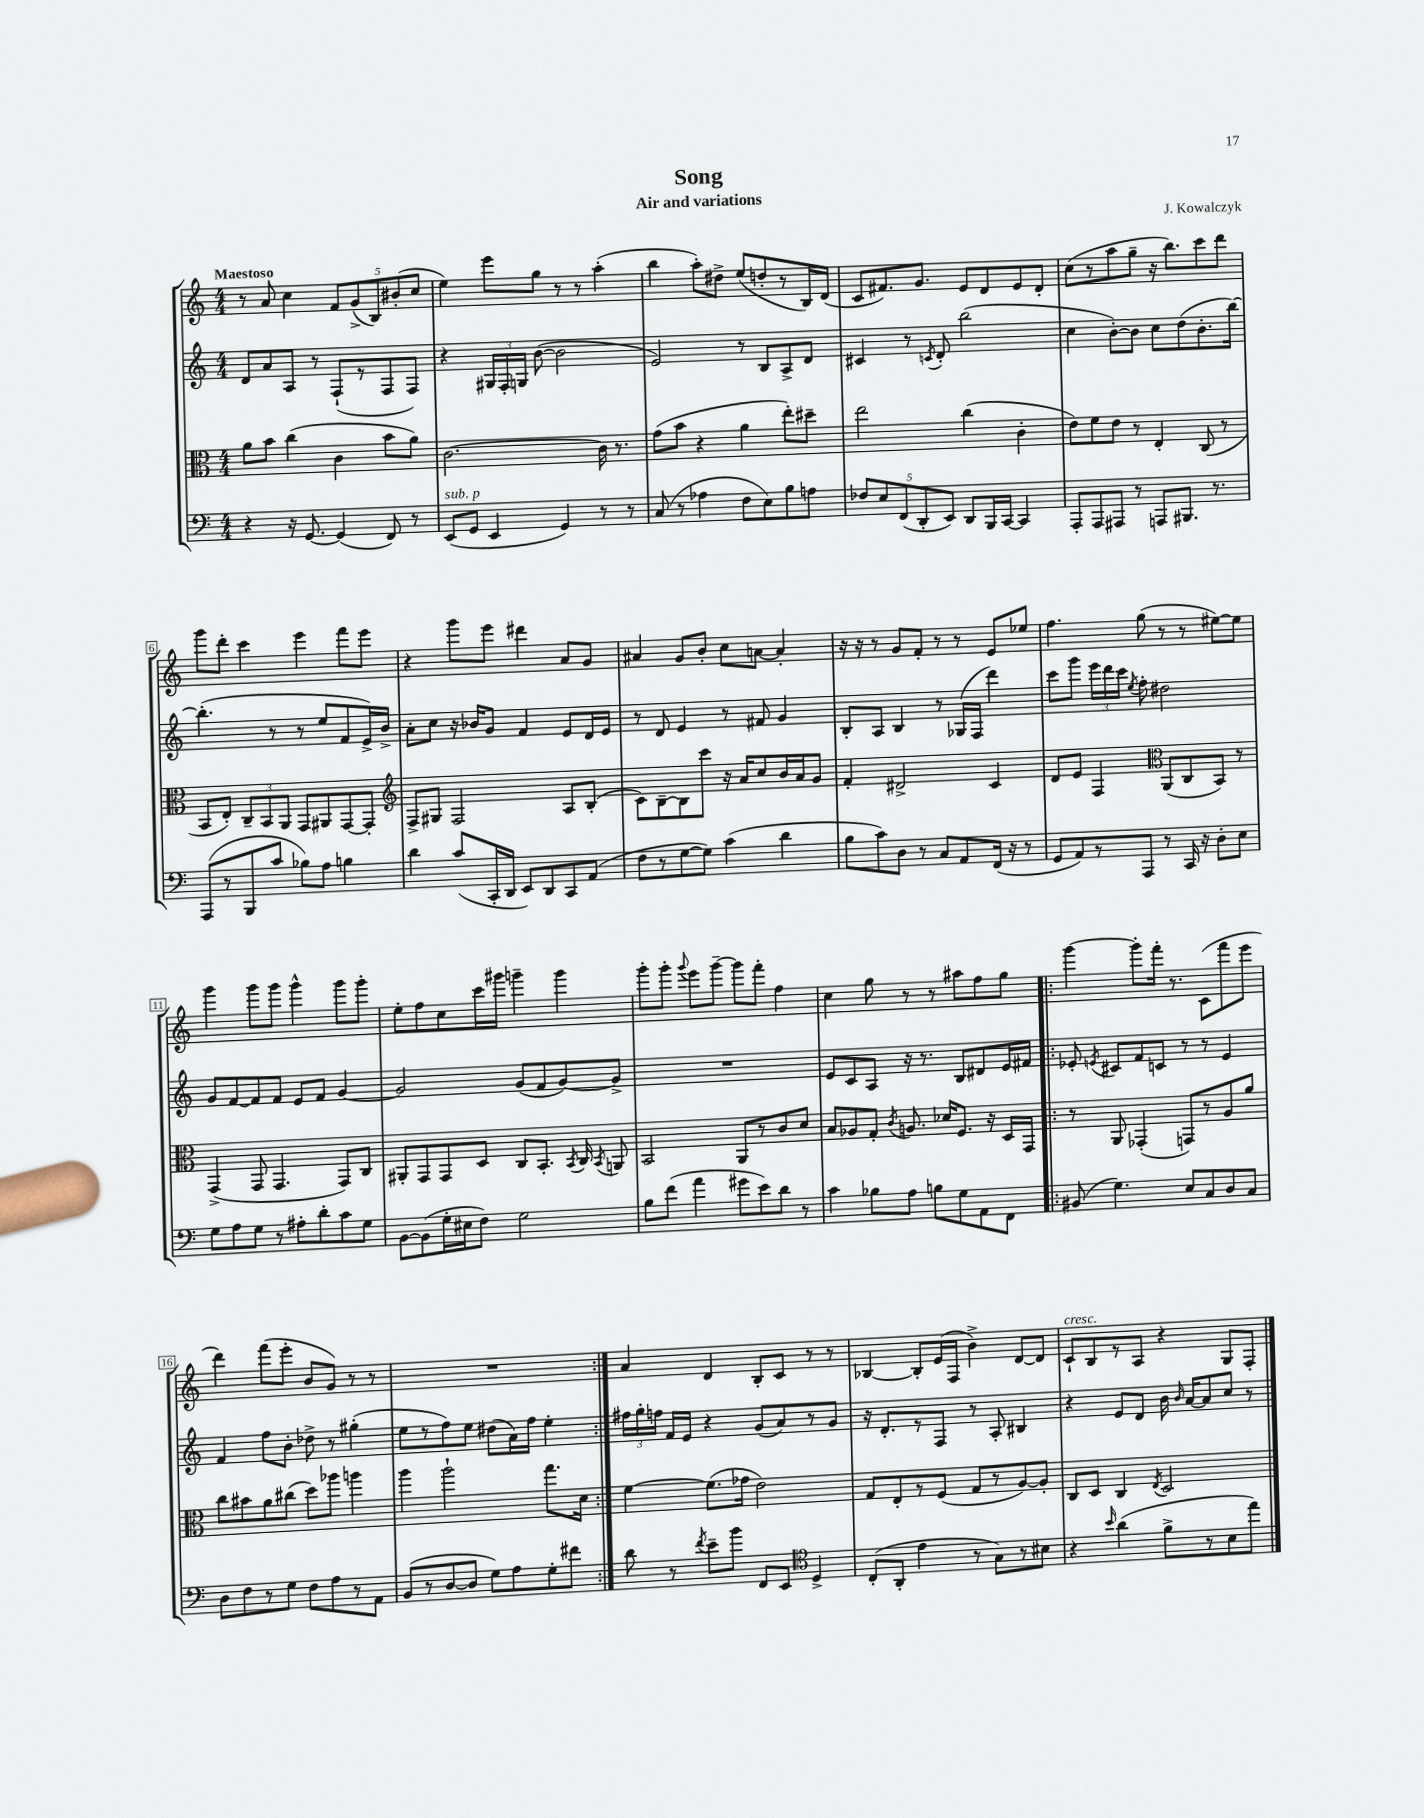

**kern	**kern	**kern	**kern
*staff4	*staff3	*staff2	*staff1
*clefF4	*clefC3	*clefG2	*clefG2
*k[]	*k[]	*k[]	*k[]
*M4/4	*M4/4	*M4/4	*M4/4
4r	8a	8d	8r
.	8b	8a	8a
16r	(4cc	8A	4cc
[8.GG	.	.	.
.	.	8r	.
(4GG]	4c	(8F`	10f
.	.	.	(10g^
.	.	8r	.
.	.	.	10B)
8FF)	8b	8F	.
.	.	.	(10b#'
8r	8a)	8F)	.
.	.	.	10cc
=	=	=	=
(8EE	[2.c	4r	4ee)
8GG	.	.	.
4EE	.	24G#	8eee
.	.	24F'	.
.	.	24G	.
.	.	([8b	8gg
4GG)	.	2b]	8r
.	.	.	8r
8r	16c]	.	(4aa'
.	8.r	.	.
8r	.	.	.
=	=	=	=
(8C	(8g	2e)	4bb
8r	8b	.	.
4A-	4r	.	8aa')
.	.	.	8dd#^
8F	4a	8r	(8ee
8E)	.	8B	8dd'
8B	8ee')	8A^	8r
8A	8dd#~	8d	16B)
.	.	.	(16d
=	=	=	=
10F-	2ee	4c#	8c
10E	.	.	.
.	.	.	8.f#)
(10FF	.	.	.
.	.	8r	.
10DD'	.	.	.
.	.	.	8.g
.	.	8qc	.
.	.	8d'	.
10EE)	.	.	.
8DD	(4cc	(2bb	8e
16BBB	.	.	8d
[16CC	.	.	.
4CC]	4c'	.	8e
.	.	.	8d'
=	=	=	=
8AAA'	8e)	4cc	(8cc
8AAA	8f	.	8r
8AAA#	8e	[8b')	8aa
8r	8r	8b]	8gg~
8AAA	4E'	8cc	16r
.	.	.	8.bb)
8.BBB#	.	(8dd	.
.	(8C	8.b'	8ccc
8.r	.	.	.
.	8r	.	8ddd
.	.	[16bb)	.
=	=	=	=
(8AAA	8BB	(4.bb']	8ggg
8r	8E')	.	8ddd'
8BBB	12C~	.	4ccc
.	12BB	.	.
8c	.	8r	.
.	12AA	.	.
8B-)	8GG	8r	4eee
8A	8AA#	8ee	.
4B	[8GG	8f	8fff
.	8GG']	16e^)	8eee
.	.	16b^	.
=	=	=	=
*	*clefG2	*	*
4d	8F^	8a'	4r
.	8G#	8cc	.
(8c	2F	16r	8ggg
.	.	16b-	.
16CC'	.	8g	8eee
16DD	.	.	.
8EE)	.	4f	4ddd#
8DD	.	.	.
8CC	8A	8e	8a
(8AA	(8B'	16d	8g
.	.	16e	.
=	=	=	=
8F	8c)	8r	4a#
8r	[8B~	8d	.
[8G	8B]	4e	8g
8G])	8ccc	.	8b'
(4c	16r	8r	8cc
.	16a	.	.
.	8cc	8f#	[8a
4d	16b	4g	4a']
.	16a	.	.
.	8g	.	.
=	=	=	=
8B	4f'	8B'	16r
.	.	.	16r
8c)	.	8A	8r
8D	2d#^	4B	8g
8r	.	.	8f'
8C	.	8r	8r
8AA	.	(16G-	8r
.	.	16F	.
(16FF	4c	4ddd)	8e
16r	.	.	.
8r	.	.	8ee-
=	=	=	=
8GG	8d	8ccc	4.ff
8AA)	8e	8ggg	.
8r	4F	24eee	.
.	.	24ddd	.
.	.	24ccc	.
.	.	8qee	.
8AAA	.	8ff'	(8gg
*	*clefC3	*	*
8r	(8AA	2dd#	8r
16CC	8C	.	8r
16r	.	.	.
8D'	8BB)	.	[8ee#)
8E	8r	.	8ee#]
=	=	=	=
8G	(4GG^	8g	4ggg
8A	.	[8f	.
8G	8GG	8f]	8ggg
8r	4.GG	8f	8ggg
8A#'	.	8e	4ggg^^
8d'	.	8f	.
8c	8GG)	[4g	8ggg
8G	8C	.	8ggg'
=	=	=	=
[8BB	8AA#'	2g]	8ee'
(8BB]	8GG	.	8ff
16G'	8GG	.	8cc
16E#	.	.	.
8F)	8D	.	16ccc
.	.	.	16ggg#
2G	8C	(8g	4ggg~
.	8.BB'	8f	.
.	.	[8g)	4ggg
.	8qBB	.	.
.	16C	.	.
.	8qBB	.	.
.	8AA	8g^]	.
=	=	=	=
8B	2BB	1r	8ggg'
(8f	.	.	8ggg'
.	.	.	8qqggg
4a	.	.	8eee
.	.	.	[8ggg~
8g#	8AA	.	8ggg]
8e)	8r	.	8fff'
8d	8c	.	4ff
8r	8d	.	.
=	=	=	=
4c	8B	8e	4cc
.	8A-	8c	.
8B-	8G'	8A	8gg
.	8qc	.	.
8A	8.A	16r	8r
.	.	8.r	.
8B	.	.	8r
.	16d-	.	.
8G	8.F	8B	8aa#
8AA	.	8d#	8ff
.	16r	.	.
8FF	16D	16e	8gg
.	16GG	16f#	.
=!|:	=!|:	=!|:	=!|:
(8BB#	8r	8e-'	[4ggg
.	.	8qe	.
4.G)	8AA	8c#	.
.	(4GG-'	8f	8ggg']
.	.	8c	16fff'
.	.	.	8.r
8E	8GG)	8r	.
8C	8r	8r	(8c
8D	8A	4e	8fff
8C	8a	.	8eee
=	=	=	=
8D	8cc	4f	4ddd)
8F	8b#	.	.
8r	8a	8ff	(8fff
8G	(8cc#	8b'	8eee'
8F	8dd)	8dd-^	8b
8A	8aa-	8r	8g)
8r	4aa	(4gg#'	8r
8AA	.	.	8r
=	=	=	=
(8BB	4aa	8ee	1r
8r	.	8r	.
[8D	2aa`	8ff)	.
8D]	.	8ee	.
8G)	.	(8dd#	.
8A	.	16a)	.
.	.	16ff	.
8G'	8.gg	4ee'	.
8f#	.	.	.
.	16d	.	.
=:|!	=:|!	=:|!	=:|!
8d	[4f	24ff#	4a
.	.	24gg'	.
.	.	24ff	.
8r	.	16f	.
.	.	16e	.
8qf	.	.	.
8e~	(8.f]	4r	4d
8b	.	.	.
.	16g-	.	.
8FF	2e)	(8g	8B'
8EE	.	8a)	8c
*clefC4	*	*	*
4D^	.	8r	8r
.	.	8g	8r
=	=	=	=
(8C'	8G	16r	[4B-
.	.	8.d'	.
8AA'	8E'	.	.
4e	8r	8r	8B-']
.	(8F	8F	(16e
.	.	.	16F
8r	8G	8r	4b^)
8G)	8r	8A'	.
8r	[8A)	4B#	[8d
8B#	8A']	.	8d]
=	=	=	=
4r	8C	4r	8c`
.	8D	.	8B
16qqb	.	.	.
(4a	4C	8e	8r
.	.	8d	8A
.	8qE	.	.
8f^	2D	16b	4r
.	.	16qqb	.
.	.	[16a	.
8r	.	8a]	.
8B	.	8cc	8G
8ee)	.	8r	8F'
==	==	==	==
*-	*-	*-	*-
